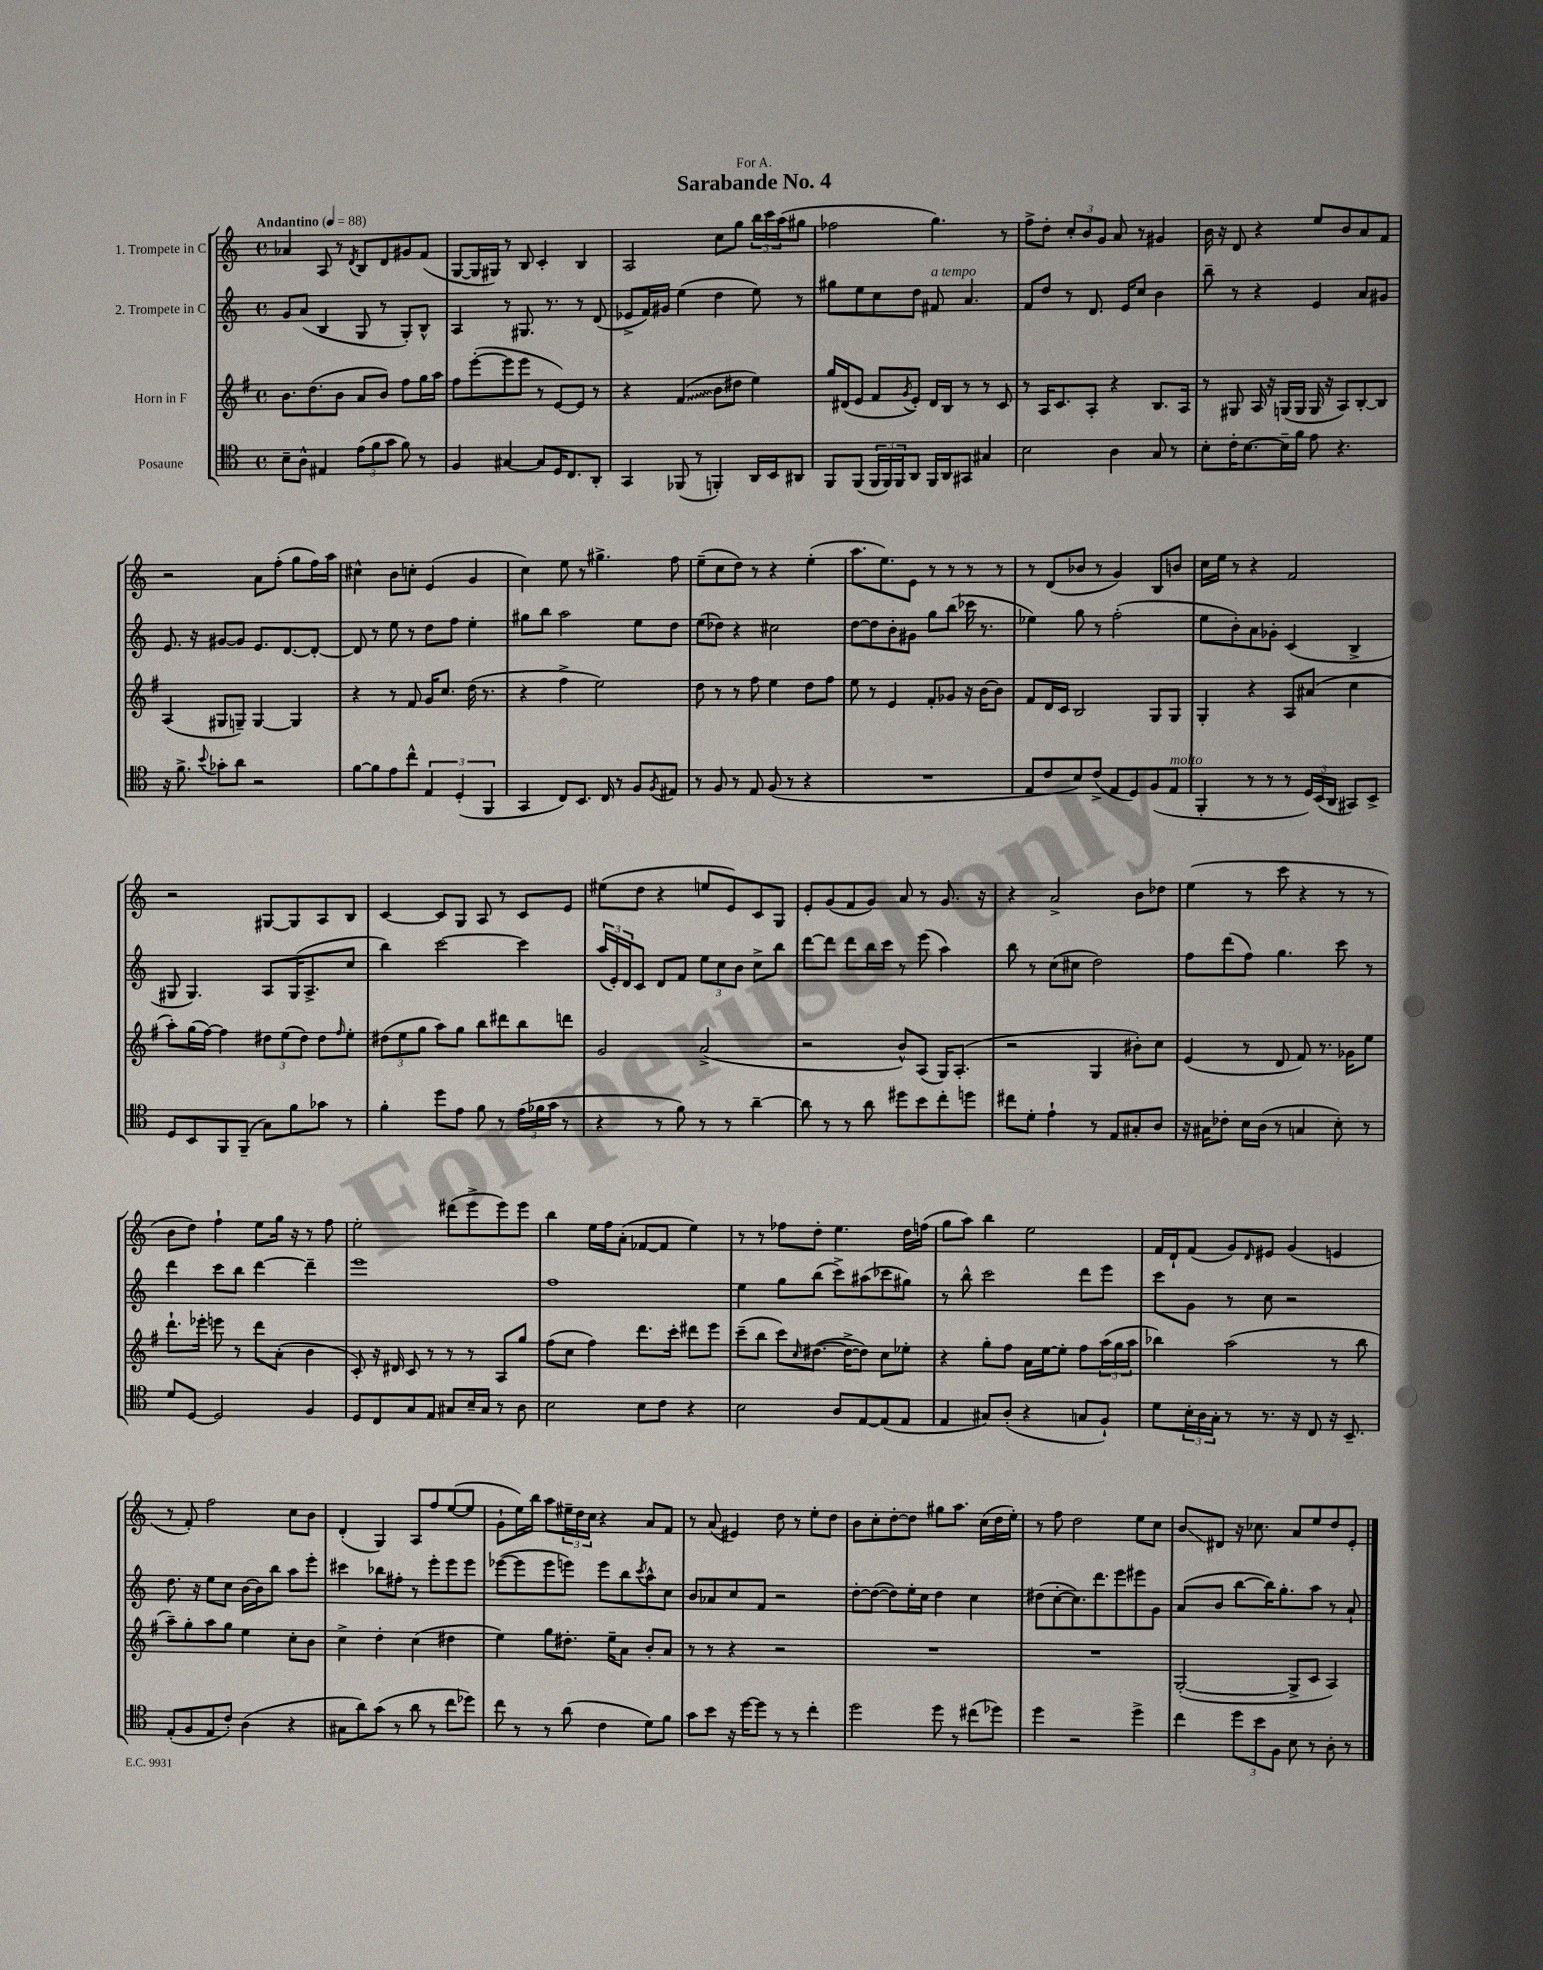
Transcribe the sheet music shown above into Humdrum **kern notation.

**kern	**kern	**kern	**kern
*staff4	*staff3	*staff2	*staff1
*clefC4	*clefG2	*clefG2	*clefG2
*k[]	*k[f#]	*k[]	*k[]
*M4/4	*M4/4	*M4/4	*M4/4
*met(c)	*met(c)	*met(c)	*met(c)
*MM88	*MM88	*MM88	*MM88
8B~\L	8.b\L	8g/L	4a-/
8A^^\J	.	(8a/J	.
.	(8.dd\	.	.
4E#/	.	4B/	8A/
.	8b\J	.	8r
.	.	.	8qd/
(12e\L	8a/L	8G/	8B/L
12f\	.	.	.
.	8b/J)	8r	8d/
12g\J	.	.	.
8f\)	8ff#\L	8G'/L)	8g#/
8r	16gg\L	8B^^/J	(8f/J
.	16aa\JJ	.	.
=	=	=	=
4F/	8ff#\L	4A/	[8G/L
.	([8eee'\	.	16G/]L
.	.	.	16G#/JJ)
[4G#/	8eee\]	8r	8r
.	8eee\J	8.G#/	8B/
8G#/]L	8r	.	4c'/
.	.	8.r	.
16D/K	[8e/L)	.	.
8.C/	.	.	.
.	8e/]J	8r	4B/
8AA'/J	8r	(8d/	.
=	=	=	=
4GG/	4r	8e-^/L	2A/
.	.	16f/L)	.
.	.	16g#/JJ	.
(8FF-/	(4f#/	(4ee\	.
8r	.	.	.
4FF'/)	8b\L	4dd\	8cc\L
.	8dd#\J	.	8gg\J
16AA/LL	4ee\)	8ee\)	24bb\LL
.	.	.	24ccc\
16BB/J	.	.	.
.	.	.	(24aa\J
8AA#/J	.	8r	8gg#\J
=	=	=	=
8FF/L	16gg/LL	8gg#\L	2ff-\
.	(16d#/J	.	.
(8FF/J	8e/J	8ee\	.
24FF/LL	8f#/L	8cc\	.
24FF/)	.	.	.
24FF/J	.	.	.
.	8qg/	.	.
8AA/J	8e'/J)	8dd\J	.
16FF/LL	16d#/LL	8f#/	4.gg\)
16AA/J	16B/JJ	.	.
8GG#/J	8r	4.a/	.
4G#/	8r	.	.
.	8c/	.	8r
=	=	=	=
2B\	8r	8f/L	8ff^\L
.	16A/LK	8dd/J	8dd'\J
.	8.c/	.	.
.	.	8r	12cc'/L
.	.	.	12b/
.	8A'/J	8.d/	.
.	.	.	12g/J
4A\	4r	.	8a/
.	.	16e/LK	.
.	.	8cc/J	8r
8G/	8.B/L	4b\	4g#/
8r	.	.	.
.	16A/Jk	.	.
=	=	=	=
8B'\L	8r	8bb~\	16b\
.	.	.	16r
16c'\K	8G#/	8r	8d/
[8.B\	.	.	.
.	16A/	4r	4r
.	16r	.	.
16B~\]L	(16G/LL	.	.
16f\JJ	16G/JJ	.	.
8e\	16G/	4e/	8ee/L
.	16r	.	.
4.r	8A/L)	.	8b/
.	[8B'/	8a/L	8a/
.	8B/]J	8g#/J	8f/J
=	=	=	=
16r	(4A/	8.e/	2r
8.f^\	.	.	.
.	.	16r	.
8qqb/	.	.	.
8g-'\L	8G#/L	[8g#/L	.
8a\J	8G~/J)	8g#/]J	.
2r	[4G/	8.e/L	8a\L
.	.	.	(8ff'\J
.	.	[8.d/	.
.	4G/]	.	8gg\L
.	.	8d'/_J	16ff\L)
.	.	.	16aa\JJ
=	=	=	=
[8f\L	4r	8d/]	4cc#^^\
8f\]	.	8r	.
8e\	8r	8ee\	8b\L
8cc^^\J	8f#/	8r	8cc'\J
6E/	16g/LK	8dd\L	(4e/
.	8.cc/J	.	.
.	.	8ff\J	.
(6D'/	.	.	.
.	(16dd\	4ee'\	4g/
.	8.r	.	.
6FF/	.	.	.
=	=	=	=
4GG/	4r	8gg#\L	4cc\)
.	.	8bb\J	.
8C/L)	4ff#^\	2aa\	8ee\
8.BB/J	.	.	8r
.	2ee\)	.	4.gg#^\
16C/	.	.	.
8r	.	.	.
8F/L	.	8ee\L	.
8qF/	.	.	.
8E#/J	.	8dd\J	8ff\
=	=	=	=
8r	8dd\	(8ee\L	(8ee~\L
8F/	8r	8dd-\J)	8cc\
8r	8r	4r	8dd\J)
8E/	8ff#\	.	8r
(8F/	4ee\	2cc#\	4r
8r	.	.	.
4r	8dd\L	.	(4ee'\
.	8ff#\J	.	.
=	=	=	=
1r	8ee\	[8dd\L	8.aa\L
.	8r	8dd\]	.
.	.	.	8.ee\)
.	4e/	8b'\	.
.	.	8g#\J	8e\J
.	8f#'/L	8gg\L	8r
.	8g-/J	(8bb\J	8r
.	16r	16ccc-\	8r
.	[16b\LK	8.r	.
.	8b\]J	.	8r
=	=	=	=
8E/L	8f#/L	4ee-\)	8r
8c/	16d/L	.	(8d/L
.	16c/JJ	.	.
8B/)	2B/	8gg\	8b-/J
(8c^/J	.	8r	8r
8E/L	.	(2ff'\	4g/)
8D/)	.	.	.
(8F/	8G/L	.	8B/L
8E/J	8G/J	.	8b/J
=	=	=	=
4FF'/	4G'/	8ee\L	16cc\LL
.	.	.	16ee\JJ
.	.	8b'\)	8r
8r	4r	8a\	4r
8r	.	8g-'\J	.
8r	8A/L	(4c/	2f/
24D/LL)	(8a#/J	.	.
(24BB/	.	.	.
24AA/JJ	.	.	.
8GG#/L)	4cc\	4B^/	.
8BB^/J	.	.	.
=	=	=	=
8D/L	8aa'\L)	8G#/	2r
8BB/	(16gg\L	4.G#/)	.
.	[16ff#\JJ)	.	.
8FF/	4ff#\]	.	.
(8FF~/J	.	.	.
8G\L)	12dd#\L	8A/L	[8G#/L
.	(12ee\	.	.
8f\	.	(16G#/K	8G#/]
.	12dd#\J)	.	.
.	.	8.A^/	.
8g-\J	8dd#\L	.	8A/
.	16qqff#/	.	.
8r	8ee'\J	8cc/J	8B/J
=	=	=	=
4f'\	(12dd#\L	4bb\)	[4c/
.	12ee\	.	.
.	12gg\J	.	.
8dd\L	8aa\L)	[2ccc\	8c/]L
8e\J	8gg\J	.	8G/J
8f\	8bb\L	.	8A/
8r	8ddd#\	.	8r
(24e\LL	8bb\	4ccc\]	8c/L
24f-\	.	.	.
24g\JJ	.	.	.
8r	8ddd\J	.	8e/J
=	=	=	=
4r	2g/	(24aa/LL	(8ee#\L
.	.	24e'/)	.
.	.	24d/J	.
.	.	8c/J	8dd\J
8r	.	8d/L	4r
8f\)	.	8f/J	.
8r	(2a^/	12ee\L	8ee/L
.	.	12cc\	.
8r	.	.	8e/)
.	.	12b\J	.
[4a~\	.	8cc^\L	8c/
.	.	8bb\J	8G/J
=	=	=	=
8a\]	2r	[8ddd\L	8e'/L
8r	.	8ddd\]J	(8g/
8r	.	8ddd\L	8f/
8a\	.	16bb\L	8g/J)
.	.	16ccc\JJ	.
8dd#\L	8b^^/L)	8r	8a/
8b\	(8A/J	(8eee\	8r
8cc'\	16G/LK)	4aa\)	8.g/
.	(8.A'/J	.	.
8dd\J	.	.	.
.	.	.	16r
=	=	=	=
8cc#\L	2r	8bb\	4r
8d'\J	.	8r	.
4e`\	.	(8cc\L	2a^/
.	.	8cc#\J	.
8r	4G/	2dd\)	.
8E/L	.	.	.
8G#'/	8b#'\L)	.	8b\L
8A/J	8cc\J	.	8dd-\J
=	=	=	=
16r	(4e/	8ff\L	(4ee\
16G#\LK	.	.	.
8c-'\J	.	(8ddd\	.
16B\LL	8r	8ff\J)	8r
(16A\JJ	.	.	.
8r	8d/	4.gg\	8ccc\
4G/	8f#/)	.	4r
.	8.r	.	.
8B'\)	.	8ccc\	8r
.	16g-\LK	.	.
8r	8ee\J	8r	8r
=	=	=	=
8d/L	8.ddd`\L	4ddd\	8b\L
[8D/J	.	.	8dd\J)
.	16eee-'\Jk	.	.
2D/]	8eee\	8ccc\L	4ff`\
.	8r	8bb\J	.
.	8ddd\L	[4ddd\	8ee\L
.	(8a'\J	.	16gg\Jk
.	.	.	16r
4F/	4b\	4ddd~\]	8r
.	.	.	8ff\
=	=	=	=
8D/L	8c'/)	1eee	2ee'\
8C/	16r	.	.
.	16d#/	.	.
8G/	8c/	.	.
8E/J	8r	.	.
8G#/L	8r	.	(8ddd#\L
16B~/L	8r	.	8eee^\
16G#/JJ	.	.	.
8r	8A/L	.	8eee\)
8A\	8gg/J	.	8eee\J
=	=	=	=
2B\	(8ff#\L	1ff	4bb\
.	8cc\J	.	.
.	4ff#\)	.	16ee\LL
.	.	.	16ff\J
.	.	.	(8a'\J
8B\L	8.ddd\L	.	[8f-/L
8c\J	.	.	8f-/]J
.	16ccc'\Jk	.	.
4r	8ddd#\L	.	4ee\)
.	8eee\J	.	.
=	=	=	=
2B\	(8ccc~\L	4ee\	8r
.	8bb\J	.	8r
.	8ccc\L)	8gg\L	8ff-\L
.	16qqcc/	.	.
.	([8.dd#\J	(8bb\J	8dd'\J
8A/L	.	8ccc^\L)	4.ee\
.	16dd#^\_LK	.	.
[8E/	8dd#\]J)	(8aa#\	.
(8E/]	8cc\L	8ccc-\	.
8E/J	8ee-'\J	8gg#\J)	16dd\LL
.	.	.	(16ff\JJ
=	=	=	=
4E/	4r	8r	8gg\L
.	.	8bb^^\	8aa\J)
8G#/L)	8gg'\L	2ccc\	4bb\
(8A'/J	8ff#\J	.	.
4r	16a\LL	.	2ee\
.	[16ee\J	.	.
.	8ee'\]J	.	.
8G/L	8ff#\L	8ddd\L	.
8F`/J)	(24aa\L	8eee\J	.
.	24gg\	.	.
.	24aa\JJ	.	.
=	=	=	=
8d\L	4bb-\)	8ccc\L	16f/LL
.	.	.	16d`/J
24B'\L	.	8g\J	(8f/J
24A\	.	.	.
24G'\JJ	.	.	.
8r	(2aa\	8r	8g/L)
.	.	.	16qqd/
8.r	.	8cc\	8e#/J
.	.	2r	(4g/
16r	.	.	.
8C/	.	.	.
16r	8r	.	4e/
8.BB~/	.	.	.
.	8bb-\	.	.
=	=	=	=
(8E'/L	8aa~\L)	8.dd\	8r
8F/	8gg'\	.	8f'/)
.	.	16r	.
8E/	8aa\	8ee\L	2ff\
8c'/J)	8gg\J	8cc\J	.
(4A\	4ee\	[16b\LL	.
.	.	16b\]J	.
.	.	8bb\J	.
4r	8cc'\L	8aa\L	8cc\L
.	8b\J	8eee'\J	8b\J
=	=	=	=
8G#\L	4cc^\	4ccc#\	(4d'/
8a\)	.	.	.
(8g\J	4dd'\	8bb-\L	4G/)
8r	.	8ff#'\J	.
8a\	(4cc\	8r	8A/L
8r	.	8eee'\L	8ff/
8cc\L	4dd#\	8eee\	([8ee/
8dd-\J)	.	8eee\J	8ee/]J
=	=	=	=
8cc\	4ee\)	([8eee-\L	8g`\L
8r	.	8eee-\]	16ee\L)
.	.	.	16bb\JJ
8r	8gg\L	8eee-\	8aa\L
(8a\	8.dd#'\J	8eee\J)	24ee#~\L
.	.	.	24dd\
.	.	.	24cc\JJ
4c\	.	8eee\L	4r
.	16ee~\LK	.	.
.	8a\J	8bb\	.
.	.	8qccc/	.
8d\L)	8b'/L	8aa^^\	8a/L
8f\J	8a/J	8cc\J	8f/J
=	=	=	=
8g\L	8r	8b/L	8r
8b\J	8r	8a-/	(8a/
16r	4r	8cc/	4e#/)
[16dd\LK	.	.	.
8dd\]J	.	8f/J	.
8r	2r	2r	8dd\
8r	.	.	8r
4cc'\	.	.	8ee'\L
.	.	.	8dd\J
=	=	=	=
2dd\	1r	[8dd'\L	8b\L
.	.	(8dd\_J	8cc'\
.	.	8dd\]L)	[8dd'\
.	.	16ee'\L	8dd\]J
.	.	16cc\JJ	.
8dd\	.	4dd\	8gg#\L
8r	.	.	8.aa\J
(8cc#\L	.	4cc\	.
.	.	.	(16cc\LL
8dd-\J)	.	.	16dd\
.	.	.	16ee'\JJ)
=	=	=	=
4dd\	1r	(8dd#\L	8r
.	.	[8cc'\	8ff\
2r	.	8.cc\])	2dd\
.	.	8.ddd\	.
.	.	8eee\	.
4dd^\	.	8eee#\	8ee\L
.	.	8g\J	8cc\J
=	=	=	=
4cc\	([2G'/	(8a/L	8b/L
.	.	8b/J	8d#/J
12dd\L	.	[8bb\L	16r
.	.	.	8.cc-\
12b\	.	.	.
.	.	16bb\]K)	.
12F\J	.	.	.
.	.	8.gg'\	.
8B\	8G^/]L	.	8a/L
8r	8c/J	8aa\J	8ee/
8A'\	4A/)	8r	8dd/
8r	.	8a`/	8e'/J
==	==	==	==
*-	*-	*-	*-
